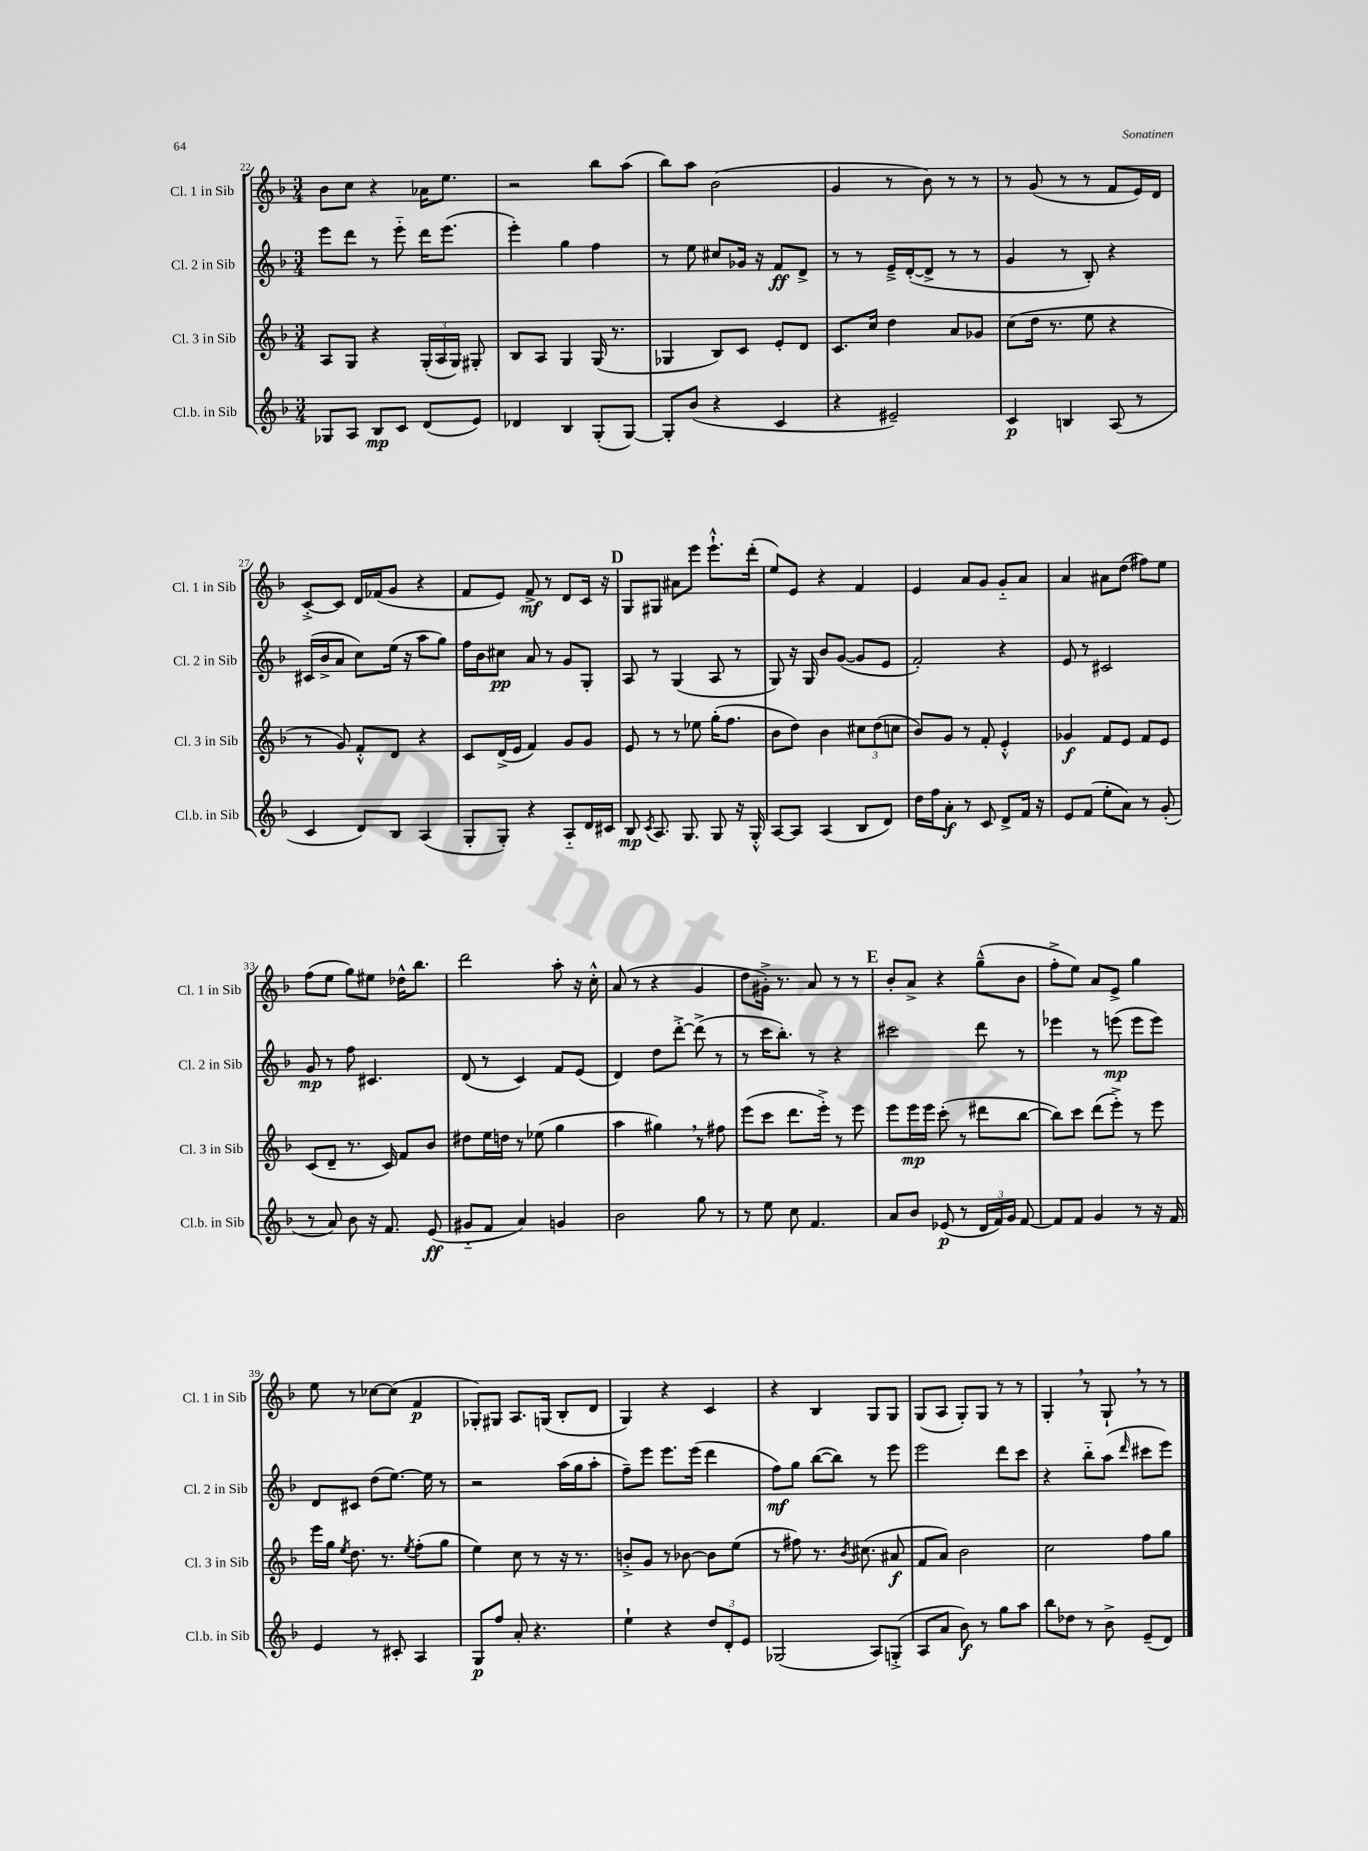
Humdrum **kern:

**kern	**dynam	**kern	**dynam	**kern	**dynam	**kern	**dynam
*part4	*part4	*part3	*part3	*part2	*part2	*part1	*part1
*staff4	*staff4	*staff3	*staff3	*staff2	*staff2	*staff1	*staff1
*I"Cl.b. in Sib	*	*I"Cl. 3 in Sib	*	*I"Cl. 2 in Sib	*	*I"Cl. 1 in Sib	*
*I'Cl.b. in Sib	*	*I'Cl. 3 in Sib	*	*I'Cl. 2 in Sib	*	*I'Cl. 1 in Sib	*
*clefG2	*	*clefG2	*	*clefG2	*	*clefG2	*
*k[b-]	*	*k[b-]	*	*k[b-]	*	*k[b-]	*
*M3/4	*	*M3/4	*	*M3/4	*	*M3/4	*
=22	=22	=22	=22	=22	=22	=22	=22
8G-X/L	.	8A/L	.	8eee\L	.	8b-\L	.
8A/J	.	8G/J	.	8ddd\J	.	8cc\J	.
8B-/L	mp	4r	.	8r	.	4r	.
8c/J	.	.	.	8eee\	.	.	.
(8d/L	.	(24G'/LL	.	16ddd\KL	.	16a-X\KL	.
.	.	24A/	.	.	.	.	.
.	.	.	.	(8.eee\J	.	8.ee\J	.
.	.	24G/JJ)	.	.	.	.	.
8e/J)	.	8G#X'/	.	.	.	.	.
=23	=23	=23	=23	=23	=23	=23	=23
4d-X/	.	8B-/L	.	4eee'\)	.	2r	.
.	.	8A/J	.	.	.	.	.
4B-/	.	4G/	.	4gg\	.	.	.
(8G'/L	.	(16G/	.	4ff\	.	8bb-\L	.
.	.	8.r	.	.	.	.	.
[8G/J)	.	.	.	.	.	(8aa\J	.
=24	=24	=24	=24	=24	=24	=24	=24
8G'/L]	.	4G-X/	.	8r	.	8bb-\L)	.
(8b-/J	.	.	.	8ee\	.	8aa\J	.
4r	.	8B-/L)	.	8cc#X/L	.	(2b-\	.
.	.	8c/J	.	16g-X/Jk	.	.	.
.	.	.	.	16r	.	.	.
4c/	.	8e'/L	.	8f/L	ff	.	.
.	.	8d/J	.	8d^/J	.	.	.
=25	=25	=25	=25	=25	=25	=25	=25
4r	.	8.c/L	.	8r	.	4g/	.
.	.	.	.	8r	.	.	.
.	.	16cc/Jk	.	.	.	.	.
2e#X~/)	.	4dd\	.	16e~^/LL	.	8r	.
.	.	.	.	([16d'/J	.	.	.
.	.	.	.	8d^/J]	.	8b-\)	.
.	.	8a/L	.	8r	.	8r	.
.	.	8g-X/J	.	8r	.	8r	.
=26	=26	=26	=26	=26	=26	=26	=26
4c/	p	(8cc\L	.	4g/	.	8r	.
.	.	16dd\Jk	.	.	.	(8g/	.
.	.	8.r	.	.	.	.	.
4Bn/	.	.	.	8r	.	8r	.
.	.	8ee\	.	8B-'/)	.	8r	.
(8A/	.	4r	.	4r	.	8f/L	.
8r	.	.	.	.	.	16e/L)	.
.	.	.	.	.	.	16d/JJ	.
!!LO:LB:g=z
=27	=27	=27	=27	=27	=27	=27	=27
4c/	.	8r	.	(16c#X/LL	.	[8c'^/L	.
.	.	.	.	16b-^/J	.	.	.
.	.	8g/)	.	8a/J	.	8c/J]	.
8d/L)	.	8f'^^/L	.	8cc\L)	.	16d/LL	.
.	.	.	.	.	.	(16f-X/J	.
8B-/J	.	8d/J	.	(16ee\Jk	.	8g/J	.
.	.	.	.	16r	.	.	.
(4A/	.	4r	.	8aa\L	.	4r	.
.	.	.	.	8gg\J)	.	.	.
=28	=28	=28	=28	=28	=28	=28	=28
8G'/L	.	8c/L	.	16ff\LL	.	8f/L	.
.	.	.	.	16b-\J	.	.	.
8G'/J)	.	(16d^/L	.	8cc#X\J	pp	8e/J)	.
.	.	16e/JJ	.	.	.	.	.
4r	.	4f/)	.	8a/	.	8f^/	mf
.	.	.	.	8r	.	8r	.
8A/L	.	8g/L	.	8g/L	.	8d/L	.
16d/L	.	8g/J	.	8G'/J	.	16c/Jk	.
16c#X/JJ	.	.	.	.	.	16r	.
!!LO:REH:place=s1:t=D
=29	=29	=29	=29	=29	=29	=29	=29
8B-/	mp	8e/	.	8A/	.	8G/L	.
8qc/	.	.	.	.	.	.	.
8.A/	.	8r	.	8r	.	8G#X/J	.
.	.	8r	.	(4G/	.	8a#X\L	.
8.G/	.	.	.	.	.	.	.
.	.	8ee-X\	.	.	.	8eee\J	.
8G/	.	(16gg'\KL	.	8A/	.	8.eee`^^\L	.
.	.	8.ff\J	.	.	.	.	.
16r	.	.	.	8r	.	.	.
16G'^^/	.	.	.	.	.	(16ddd'\Jk	.
=30	=30	=30	=30	=30	=30	=30	=30
[8A/L	.	8b-\L	.	8G/)	.	8ee/L)	.
8A/J]	.	8dd\J)	.	16r	.	8e/J	.
.	.	.	.	16G/	.	.	.
(4A/	.	4b-\	.	8b-/L	.	4r	.
.	.	.	.	([8g/J	.	.	.
8B-/L	.	12cc#X\L	.	8g/L]	.	4f/	.
.	.	(12dd\	.	.	.	.	.
8d/J)	.	.	.	8e/J	.	.	.
.	.	12ccn\J	.	.	.	.	.
=31	=31	=31	=31	=31	=31	=31	=31
16dd\LL	.	8b-/L)	.	2f'/)	.	4e/	.
16ff\J	.	.	.	.	.	.	.
8a'\J	f	8g/J	.	.	.	.	.
8r	.	8r	.	.	.	8a/L	.
8c/	.	8f'/	.	.	.	8g/J	.
8d^/L	.	4e'^^/	.	4r	.	8g/L	.
16f/Jk	.	.	.	.	.	8a/J	.
16r	.	.	.	.	.	.	.
=32	=32	=32	=32	=32	=32	=32	=32
8e/L	.	4g-X/	f	8e/	.	4a/	.
(8f/J	.	.	.	8r	.	.	.
8ee'\L	.	8f/L	.	2c#X/	.	8a#X\L	.
8a\J)	.	8e/J	.	.	.	(8dd\J	.
8r	.	8f/L	.	.	.	8ff#X\L)	.
(8g'/	.	8e/J	.	.	.	8ee\J	.
!!LO:LB:g=z
=33	=33	=33	=33	=33	=33	=33	=33
8r	.	(8c/L	.	8g/	mp	(8ff\L	.
8a/)	.	8d~/J	.	8r	.	8ee\J	.
8b-\	.	8.r	.	8ff\	.	8gg\L)	.
16r	.	.	.	4.c#X/	.	8ee#X\J	.
8.f/	.	16c/)	.	.	.	.	.
.	.	8f/L	.	.	.	16dd-X^^\KL	.
.	.	.	.	.	.	8.bb-\J	.
(8e/	ff	8b-/J	.	.	.	.	.
=34	=34	=34	=34	=34	=34	=34	=34
8g#X/L	.	8dd#X\L	.	(8d/	.	2ddd\	.
8f/J	.	16ee\L	.	8r	.	.	.
.	.	16ddn\JJ	.	.	.	.	.
4a/)	.	8r	.	4c/)	.	.	.
.	.	(8ee-X\	.	.	.	.	.
4gn/	.	4gg\	.	8f/L	.	8aa'\	.
.	.	.	.	(8e/J	.	16r	.
.	.	.	.	.	.	16cc'^^\	.
=35	=35	=35	=35	=35	=35	=35	=35
2b-\	.	4aa\	.	4d/)	.	(8a/	.
.	.	.	.	.	.	8r	.
.	.	4gg#X,\)	.	8dd\L	.	4r	.
.	.	.	.	[8ddd'^\J	.	.	.
8gg\	.	8r	.	(8ddd^\]	.	4g/	.
8r	.	8ff#X\	.	8r	.	.	.
=36	=36	=36	=36	=36	=36	=36	=36
8r	.	(8eee\L	.	8r	.	8dd\L	.
8ee\	.	8ccc\J	.	16ccc\KL	.	16g#X'^\Jk)	.
.	.	.	.	8.bb-'\J)	.	8.r	.
8cc\	.	8.ddd\L	.	.	.	.	.
4.f/	.	.	.	8r	.	8a/	.
.	.	16eee'^\Jk)	.	.	.	.	.
.	.	8r	.	4r	.	8r	.
.	.	8eee\	.	.	.	8r	.
!!LO:REH:place=s1:t=E
=37	=37	=37	=37	=37	=37	=37	=37
8a/L	.	8eee\L	.	2ccc#X\	.	8b-'/L	.
8b-/J	.	16eee\L	mp	.	.	8a^/J	.
.	.	16eee\JJ	.	.	.	.	.
(8e-X/	p	(8ccc'\	.	.	.	4r	.
8r	.	8r	.	.	.	.	.
24d/LL	.	8ddd#X\L	.	8ddd\	.	(8gg~^^\L	.
24f/)	.	.	.	.	.	.	.
24g/JJ	.	.	.	.	.	.	.
[8f/	.	[8bb-\J	.	8r	.	8b-\J	.
=38	=38	=38	=38	=38	=38	=38	=38
8f/L]	.	8bb-\L])	.	4eee-X\	.	8ff'^\L	.
8f/J	.	8ccc\J	.	.	.	8ee\J)	.
4g/	.	(8ddd\L	.	8r	.	8a/L	.
.	.	8eee'^\J)	.	(8eeen\	mp	8e^/J	.
8r	.	8r	.	8eee\L	.	4gg\	.
16r	.	8eee\	.	8eee\J)	.	.	.
16f/	.	.	.	.	.	.	.
!!LO:LB:g=z
=39	=39	=39	=39	=39	=39	=39	=39
4e/	.	16eee\LL	.	8d/L	.	8ee\	.
.	.	16gg\JJ	.	.	.	.	.
.	.	8qee/	.	.	.	.	.
.	.	8.dd\	.	8c#X/J	.	8r	.
8r	.	.	.	(8dd\L	.	[8cc-X\L	.
.	.	8.r	.	.	.	.	.
8c#X'/	.	.	.	[8.ee\J)	.	(8cc-\J]	.
.	.	8qee/	.	.	.	.	.
4A/	.	(8ff'\L	.	.	.	4f/	p
.	.	.	.	16ee\]	.	.	.
.	.	8gg\J	.	8r	.	.	.
=40	=40	=40	=40	=40	=40	=40	=40
8G/L	p	4ee\)	.	2r	.	8G-X'/L)	.
8ff/J	.	.	.	.	.	8G#X/J	.
8a'/	.	8cc\	.	.	.	8.A/L	.
4.r	.	8r	.	.	.	.	.
.	.	.	.	.	.	(16Gn/Jk	.
.	.	16r	.	(16aa\LL	.	8B-'/L	.
.	.	8.r	.	16gg\J	.	.	.
.	.	.	.	8aa'\J	.	8d/J	.
=41	=41	=41	=41	=41	=41	=41	=41
4ee`\	.	8bn'^/L	.	8ff~\L)	.	4G/)	.
.	.	8g/J	.	8eee\J	.	.	.
4r	.	8r	.	8.eee\L	.	4r	.
.	.	[8b-X\	.	.	.	.	.
.	.	.	.	(16eee\Jk	.	.	.
12dd/L	.	8b-\L]	.	4ddd\	.	4c/	.
12d'/	.	.	.	.	.	.	.
.	.	(8ee\J	.	.	.	.	.
12e/J	.	.	.	.	.	.	.
=42	=42	=42	=42	=42	=42	=42	=42
(2G-X/	.	8r	.	8ff\L)	mf	4r	.
.	.	8ff#X\)	.	8gg\J	.	.	.
.	.	8.r	.	([8bb-\L	.	4B-/	.
.	.	.	.	8bb-\J])	.	.	.
.	.	8qb-/	.	.	.	.	.
.	.	(8.cc#X\	.	.	.	.	.
8A/L)	.	.	.	8r	.	8G/L	.
(8Gn'^/J	.	8a#X/	f	8eee\	.	8G/J	.
=43	=43	=43	=43	=43	=43	=43	=43
8A/L	.	8f/L	.	2eee\	.	(8G/L	.
8a/J	.	8a/J)	.	.	.	8A/J	.
8b-\)	f	2b-\	.	.	.	8G'/L)	.
8r	.	.	.	.	.	8G/J	.
8gg\L	.	.	.	8ddd\L	.	8r	.
8aa\J	.	.	.	8ccc\J	.	8r	.
=44	=44	=44	=44	=44	=44	=44	=44
8bb-\L	.	2cc\	.	4r	.	4G',/	.
8dd-X\J	.	.	.	.	.	.	.
8r	.	.	.	8bb-\L	.	8r	.
8b-^\	.	.	.	(8aa\J	.	8G`,/	.
.	.	.	.	16qqddd/	.	.	.
(8e~/L	.	8ff\L	.	8ccc#X\L	.	8r	.
8d/J)	.	8gg\J	.	8eee\J)	.	8r	.
==	==	==	==	==	==	==	==
*-	*-	*-	*-	*-	*-	*-	*-
